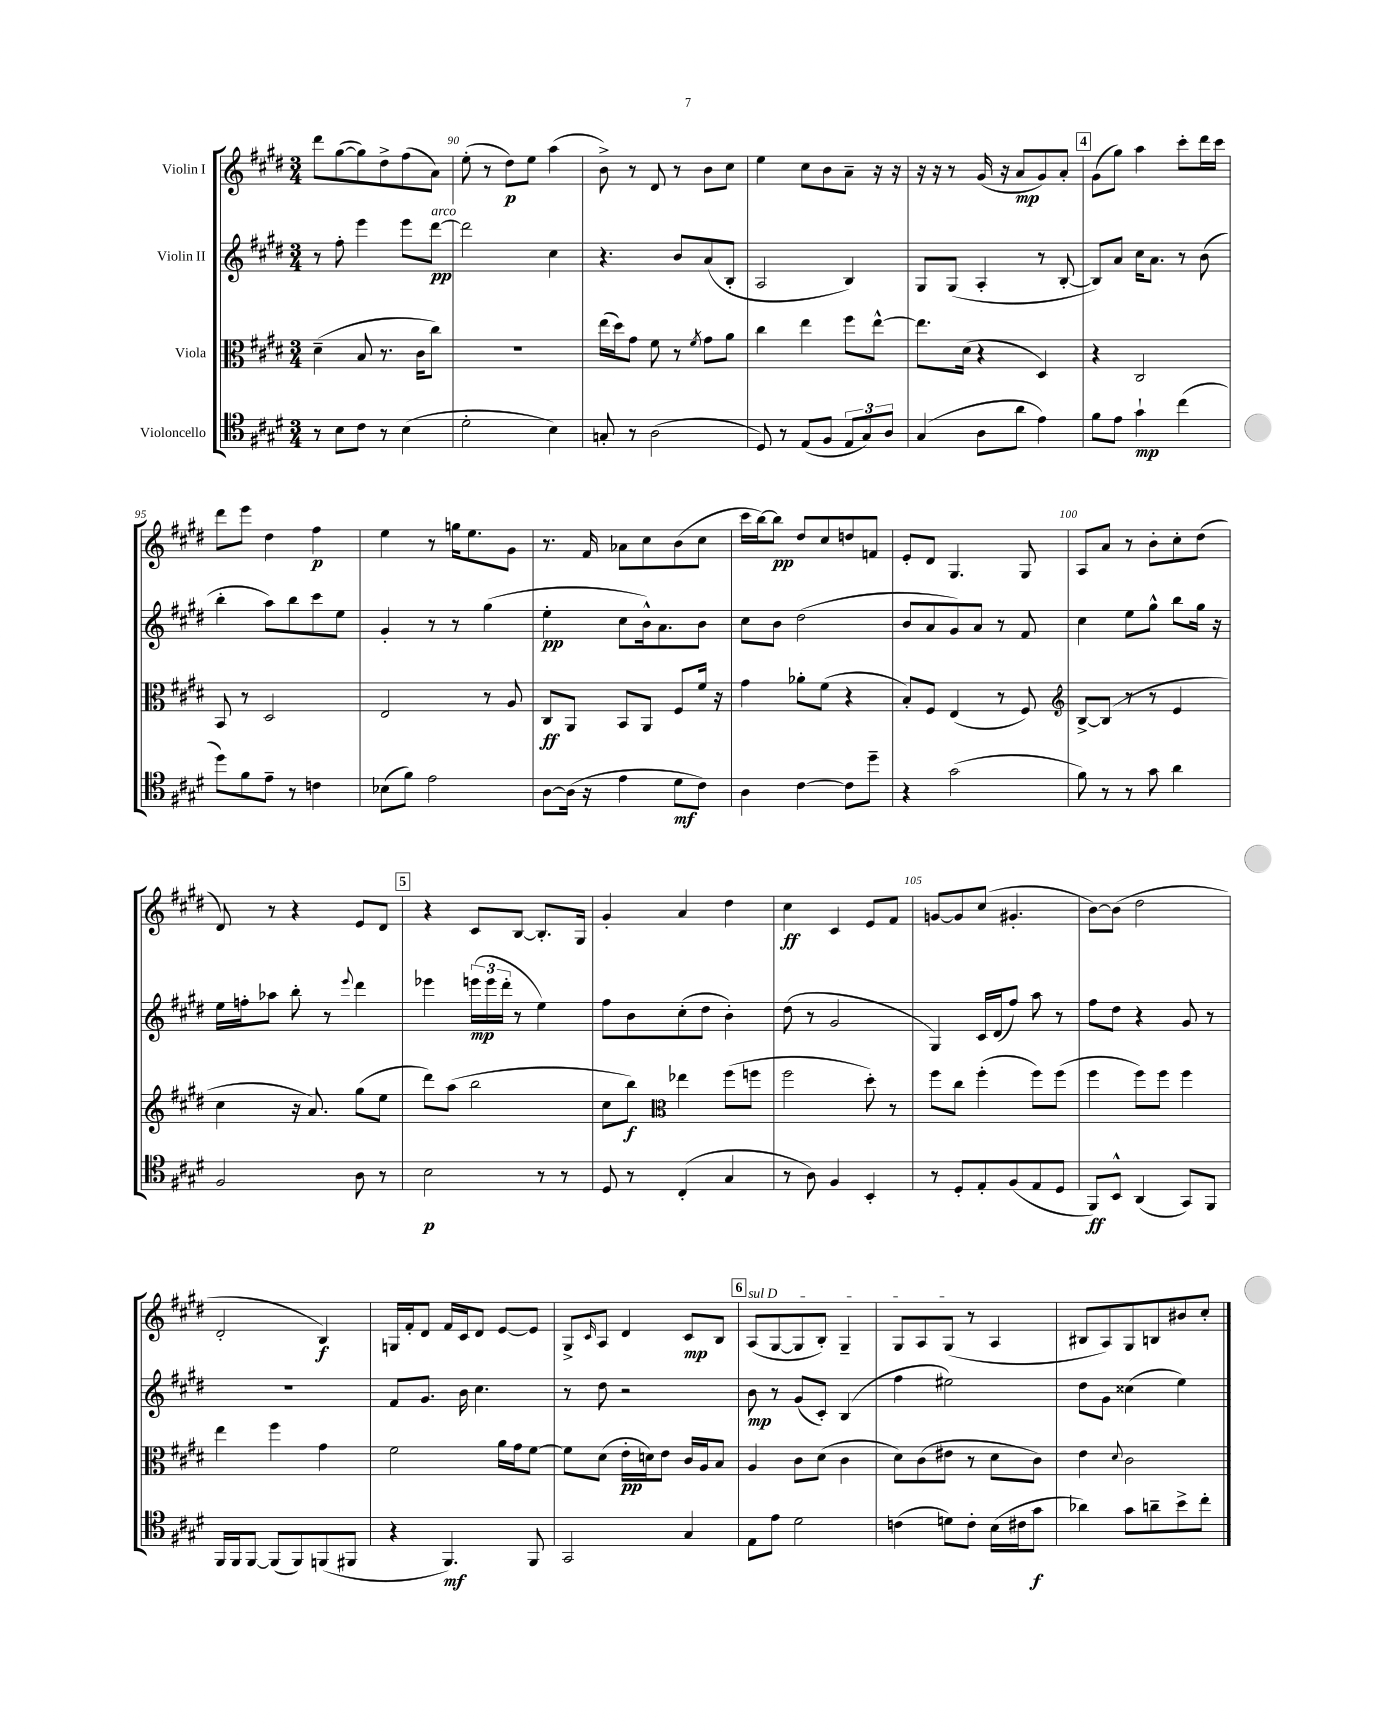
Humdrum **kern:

**kern	**kern	**kern	**kern
*staff4	*staff3	*staff2	*staff1
*clefC4	*clefC3	*clefG2	*clefG2
*k[f#c#g#d#]	*k[f#c#g#d#]	*k[f#c#g#d#]	*k[f#c#g#d#]
*M3/4	*M3/4	*M3/4	*M3/4
8r	(4d#~\	8r	8ddd#\L
8B\L	.	8ff#'\	([8gg#\
8c#\J	8B/	4eee\	8gg#\])
8r	8.r	.	8dd#^\
(4B\	.	8eee\L	(8ff#\
.	16c#\LK	.	.
.	8cc#\J)	[8ddd#\J	8a\J)
=	=	=	=
2d#'\	2.r	2ddd#\]	(8ee'\
.	.	.	8r
.	.	.	8dd#\L)
.	.	.	8ee\J
4B\)	.	4cc#\	(4aa\
=	=	=	=
8G'/	(16ee\LL	4.r	8b^\)
.	16dd#\J)	.	.
8r	8g#\J	.	8r
(2A\	8f#\	.	8d#/
.	8r	8b/L	8r
.	8qf#/	.	.
.	8g#\L	(8a/	8b\L
.	8a\J	8B'/J	8cc#\J
=	=	=	=
8D#/)	4cc#\	2A/	4ee\
8r	.	.	.
(8E/L	4ee\	.	8cc#\L
8F#/J	.	.	8b\
12E/L	8ff#\L	4B/)	8a~\J
12G#/)	.	.	.
.	[8ee^^\J	.	16r
12A/J	.	.	.
.	.	.	16r
=	=	=	=
(4G#/	8.ee\]L	8G#/L	16r
.	.	.	16r
.	.	(8G#/J	8r
.	(16d#\Jk	.	.
8A\L	4r	4A'/	(16g#/
.	.	.	16r
8a\J	.	.	8a/L
4e\)	4D#/)	8r	8g#/)
.	.	[8B'/	8a'/J
=	=	=	=
8f#\L	4r	8B/]L)	(8g#\L
8e\J	.	8a/J	8gg#\J)
4g#`\	2C#/	16cc#\LK	4aa\
.	.	8.a\J	.
(4cc#\	.	8r	8ccc#'\L
.	.	(8b\	16ddd#\L
.	.	.	16ccc#\JJ
=	=	=	=
8dd#\L)	8BB/	4bb'\	8ddd#\L
8f#\	8r	.	8eee\J
8e~\J	2D#/	8aa\L)	4dd#\
8r	.	8bb\	.
4c\	.	8ccc#\	4ff#\
.	.	8ee\J	.
=	=	=	=
(8B-\L	2E/	4g#'/	4ee\
8f#\J)	.	.	.
2e\	.	8r	8r
.	.	8r	16gg\LK
.	.	.	8.ee\
.	8r	(4gg#\	.
.	8A/	.	8g#\J
=	=	=	=
[8A\L	8C#/L	4ee'\	8.r
(16A\]Jk	8AA/J	.	.
16r	.	.	16f#/
4e\	8BB/L	8cc#\L	8a-\L
.	8AA/J	16b^^\k)	8cc#\
.	.	8.a\	.
8d#\L	8F#/L	.	(8b\
8c#\J)	16f#/Jk	8b\J	8cc#\J
.	16r	.	.
=	=	=	=
4A\	4g#\	8cc#\L	16ccc#\LL
.	.	.	[16bb\J)
.	.	8b\J	8bb\]J
[4c#\	8a-'\L	(2dd#\	8dd#/L
.	(8f#\J	.	8cc#/
8c#\]L	4r	.	8dd/
8dd#~\J	.	.	8f/J
=	=	=	=
4r	8B'/L)	8b/L	8e'/L
.	8F#/J	8a/	8d#/J
(2g#\	(4E/	8g#/)	4.G#/
.	.	8a/J	.
.	8r	8r	.
.	8F#/)	8f#/	8G#/
=	=	=	=
*	*clefG2	*	*
8f#\)	[8B^/L	4cc#\	8A/L
8r	(8B/]J	.	8a/J
8r	8r	8ee\L	8r
8g#\	8r	8gg#^^\J	8b'\L
4a\	4e/	8bb\L	8cc#'\
.	.	16gg#\Jk	(8dd#\J
.	.	16r	.
=	=	=	=
2F#/	4cc#\	16ee\LL	8d#/)
.	.	16ff'\J	.
.	.	8aa-\J	8r
.	16r	8bb'\	4r
.	8.a/)	.	.
.	.	8r	.
.	.	8qqeee/	.
8A\	(8gg#\L	4ddd#\	8e/L
8r	8ee\J	.	8d#/J
=	=	=	=
2B\	8ddd#\L)	4eee-\	4r
.	(8aa\J	.	.
.	2bb\	(24eee\LL	8c#/L
.	.	24eee\	.
.	.	24ddd#'\JJ	.
.	.	8r	[8B/J
8r	.	4ee\)	8.B'/]L
8r	.	.	.
.	.	.	16G#/Jk
=	=	=	=
8D#/	8cc#\L	8ff#\L	4g#'/
8r	8bb\J)	8b\	.
*	*clefC3	*	*
(4C#'/	4ee-\	(8cc#'\	4a/
.	.	8dd#\J	.
4G#/	(8ff#\L	4b'\)	4dd#\
.	8ff\J	.	.
=	=	=	=
8r	2ff#\	(8dd#\	4cc#\
8A\)	.	8r	.
4F#/	.	2g#/	4c#/
4BB'/	8dd#'\)	.	8e/L
.	8r	.	8f#/J
=	=	=	=
8r	8ff#\L	4G#/)	[8g/L
8D#'/L	8cc#\J	.	8g/]
8E'/	(4ff#'\	16c#/LL	(8cc#/J
.	.	(16d#/J	.
(8F#/	.	8ff#/J)	4.g#'/
8E/	8ff#\L)	8aa\	.
8D#/J	(8ff#\J	8r	.
=	=	=	=
8FF#/L)	4ff#\	8ff#\L	[8b\L)
8BB^^/J	.	8dd#\J	(8b\]J
(4AA/	8ff#\L)	4r	2dd#\
.	8ff#\J	.	.
8GG#/L)	4ff#\	8g#/	.
8FF#/J	.	8r	.
=	=	=	=
16FF#/LL	4ee\	2.r	2d#'/
16FF#/J	.	.	.
[8FF#/J	.	.	.
(8FF#/]L	4ff#\	.	.
8FF#/)	.	.	.
(8FF/	4g#\	.	4B/)
8FF#/J	.	.	.
=	=	=	=
4r	2f#\	8f#/L	16G/LL
.	.	.	16f#'/J
.	.	8.g#/J	8d#/J
4.FF#/)	.	.	16f#/LL
.	.	16b\	16c#/J
.	.	4.cc#\	8d#/J
.	16a\LL	.	[8e/L
.	16g#\J	.	.
8FF#/	[8f#\J	.	8e/]J
=	=	=	=
2GG#/	8f#\]L	8r	8G#^/L
.	.	.	16qqc#/
.	(8d#\J	8dd#\	8A/J
.	16e'\LL	2r	4d#/
.	16d\J)	.	.
.	8e\J	.	.
4G#/	16c#/LL	.	8c#/L
.	16A/J	.	.
.	8B/J	.	8B/J
=	=	=	=
8E\L	4A/	8b\	(8A/L
8e\J	.	8r	[8G#/
2d#\	8c#\L	(8g#/L	8G#/]
.	(8d#\J	8c#'/J)	8B'/J)
.	4c#\	(4B/	4G#~/
=	=	=	=
(4c\	8d#\L)	4ff#\	8G#/L
.	(8c#\	.	8A/
8d\L)	8e#\J	2ee#\)	(8G#/J
8c'\J	8r	.	8r
(16B\LL	8d#\L	.	4A/
16c#\J	.	.	.
8g#\J	8c#\J)	.	.
=	=	=	=
4a-\)	4e\	8dd#\L	8B#/L
.	.	8g#\J	8A/)
.	8qqd#/	.	.
8g#\L	2c#\	(4cc##\	8G#/
8a~\	.	.	8B/
8b^\	.	4ee\)	8b#/
8cc#'\J	.	.	8cc#'/J
==	==	==	==
*-	*-	*-	*-
